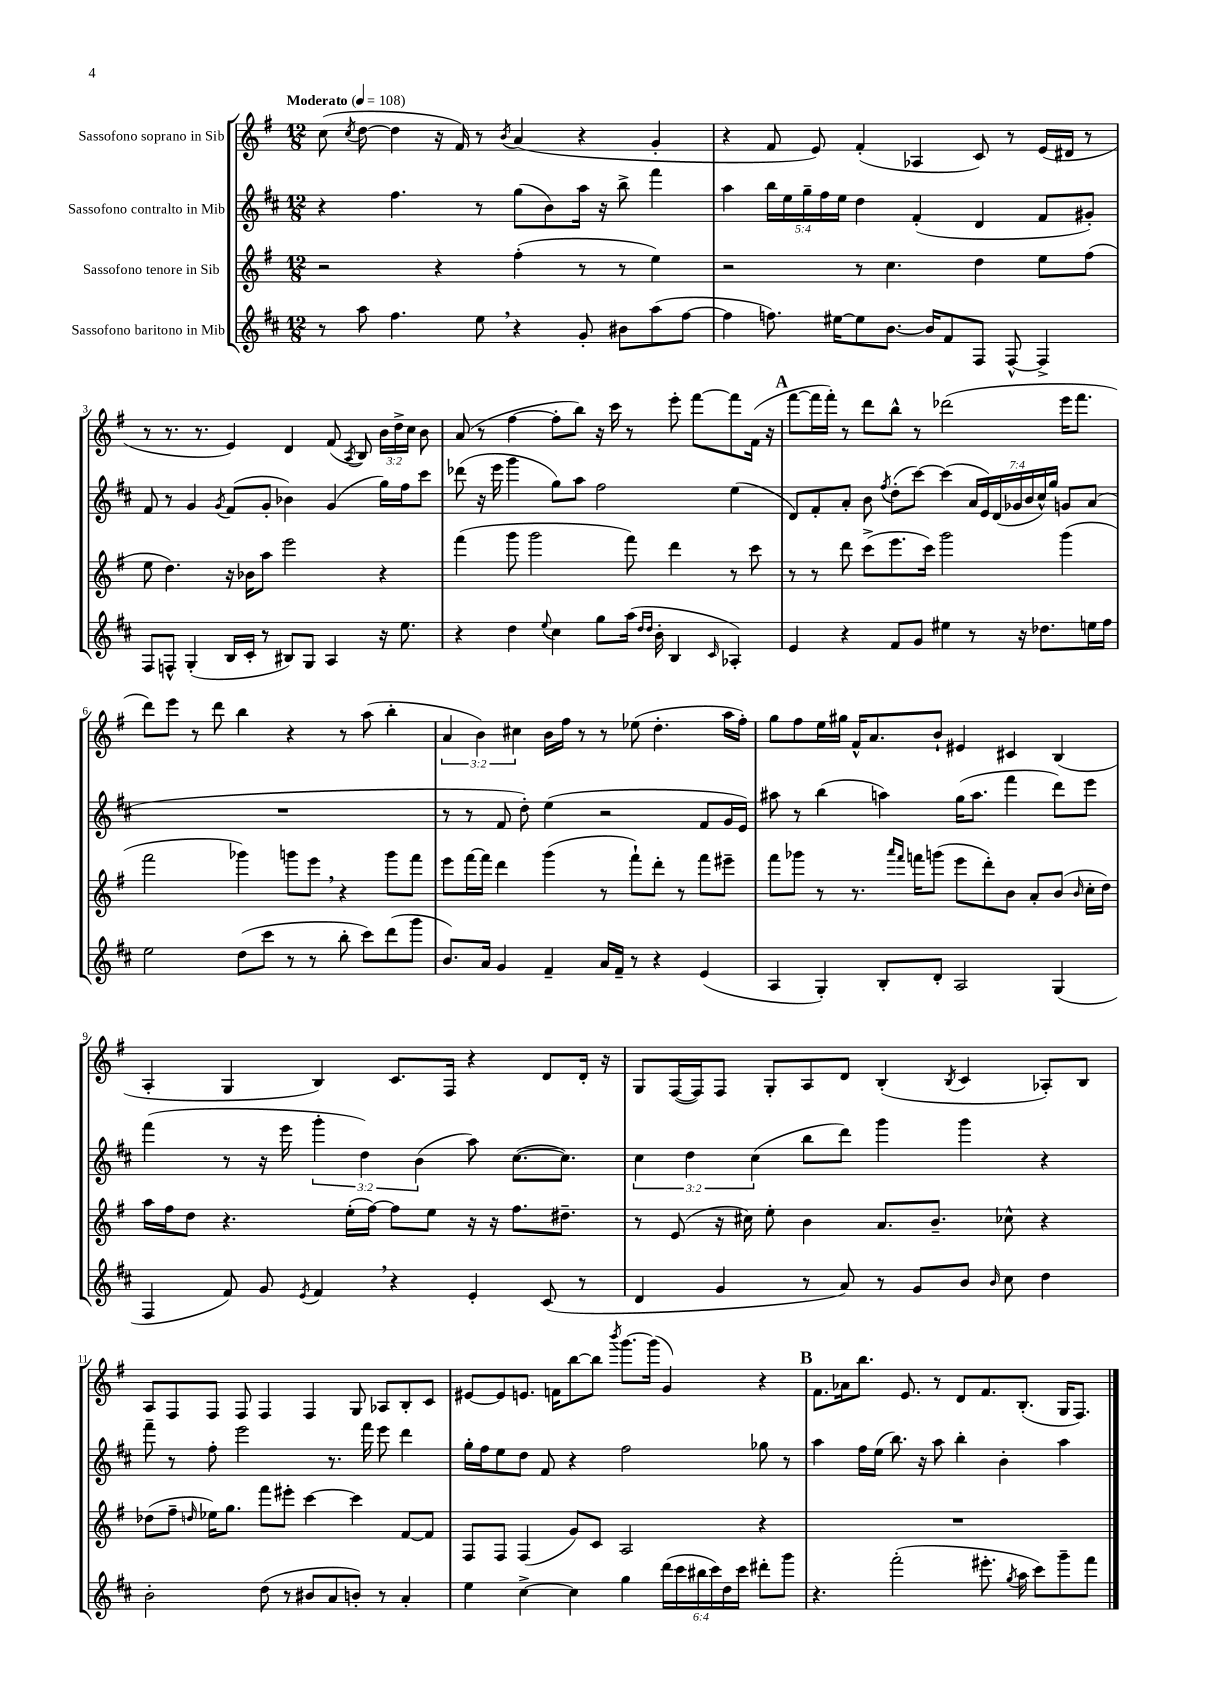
<<
\new StaffGroup <<
\new Staff = "s0" \with { instrumentName = "Sassofono soprano in Sib" } {
    \clef treble \key g \major \numericTimeSignature \time 12/8 \override Staff.TupletNumber.text = #tuplet-number::calc-fraction-text \tempo "Moderato" 4 = 108
    \autoBeamOff c''8( \acciaccatura { c''8 } d''8~ d''4 r16 fis'16) r8 \acciaccatura { b'8 } a'4( r4 g'4-. |
    r4 fis'8 e'8) fis'4-.( aes4 c'8) r8 e'16[( dis'16] r8 |
    r8 r8. r8. e'4) d'4 fis'8( \acciaccatura { a8 } b8) \tuplet 3/2 { b'16[ d''16-> c''16] } b'8 |
    a'8( r8 fis''4~ fis''8[-. b''8]) r16 c'''16 r8 e'''8-. fis'''8[~ fis'''8 fis'16]( r16 |
    \mark \markup { \bold "A" } fis'''8[~ fis'''16 fis'''16]-.) r8 d'''8[ b''8]-^ r8 des'''2( e'''16[ fis'''8.] |
    d'''8[) e'''8] r8 d'''8 b''4 r4 r8 a''8( b''4-. |
    \tuplet 3/2 { a'4 b'4) cis''4 } b'16[ fis''16] r8 r8 ees''8( d''4.-. a''16[ fis''16]-.) |
    g''8[ fis''8 e''16 gis''16] fis'16[-^ a'8. b'8]-! eis'4 cis'4 b4( |
    a4-. g4 b4) c'8.[ fis16] r4 d'8[ d'16]-. r16 |
    g8[ fis16~( fis16) fis8] g8[-. a8 d'8] b4-.( \acciaccatura { b8 } c'4 aes8[-.) b8] |
    a8[ fis8 fis8] fis8 fis4 fis4 g8 aes8[ b8-. c'8] |
    eis'8[~ eis'8 e'8.] f'16[ b''8~ b''8] \acciaccatura { b'''8 } g'''8.[~ g'''16]( g'4) r4 |
    \mark \markup { \bold "B" } fis'8.[ aes'16 b''8.] e'8. r8 d'8[ fis'8. b8.]-.( g16[ fis8.]) \bar "|." |
}
\new Staff = "s1" \with { instrumentName = "Sassofono contralto in Mib" } {
    \clef treble \key d \major \numericTimeSignature \time 12/8 \override Staff.TupletNumber.text = #tuplet-number::calc-fraction-text
    \autoBeamOff r4 fis''4. r8 g''8[( b'8) a''16] r16 b''8-> fis'''4 |
    a''4 \tuplet 5/4 { b''16[ e''16 g''16-- fis''16 e''16] } d''4 fis'4-.( d'4 fis'8[ gis'8]-.) |
    fis'8 r8 g'4 \acciaccatura { g'8 } fis'8[( g'8]-. bes'4) g'4( g''16[) fis''16 cis'''8] |
    des'''8( r16 e'''16 g'''4 g''8[) a''8] fis''2 e''4( |
    \mark \markup { \bold "A" } d'8[) fis'8-. a'8]-. b'8 \acciaccatura { fis''8 } d''8[-.( cis'''8]~) cis'''4( \tuplet 7/4 { a'16[ e'16) d'16( ges'16 b'16 cis''16-^) g''16] } g'8[ a'8]( |
    R1. |
    r8 r8 fis'8 d''8-.) e''4( r2 fis'8[ g'16 e'16]) |
    ais''8 r8 b''4( a''4) g''16[( a''8.] fis'''4 d'''8[) e'''8] |
    fis'''4( r8 r16 e'''16 \tuplet 3/2 { g'''4-. d''4) b'4( } a''8) cis''8.[~( cis''8.]) |
    \tuplet 3/2 { cis''4 d''4 cis''4( } b''8[ d'''8]) g'''4 g'''4 r4 |
    fis'''8-- r8 fis''8-. e'''2 r8. fis'''16 e'''8 d'''4 |
    g''16[-. fis''16 e''8 d''8] fis'8 r4 fis''2 ges''8 r8 |
    \mark \markup { \bold "B" } a''4 fis''16[ e''16]( b''8.) r16 a''8 b''4-. b'4-. a''4 \bar "|." |
}
\new Staff = "s2" \with { instrumentName = "Sassofono tenore in Sib" } {
    \clef treble \key g \major \numericTimeSignature \time 12/8
    \autoBeamOff r2 r4 fis''4-.( r8 r8 e''4) |
    r2 r8 c''4. d''4 e''8[ fis''8]( |
    e''8 d''4.) r16 bes'16[ a''8] e'''2 r4 |
    fis'''4( g'''8 g'''2 fis'''8) d'''4 r8 c'''8 |
    \mark \markup { \bold "A" } r8 r8 d'''8 c'''8[->( e'''8. c'''16]) g'''2 g'''4( |
    fis'''2 ges'''4) g'''8[ e'''8] \breathe r4 g'''8[ fis'''8] |
    e'''8[ fis'''16~ fis'''16] d'''4 g'''4( r8 fis'''8[-!) d'''8]-. r8 fis'''8[ eis'''8]-- |
    fis'''8[ ges'''8] r8 r8. \grace { a'''16[ fis'''16] } f'''16[ g'''8]( e'''8[ d'''8-.) b'8] a'8[-. b'8]( \grace { b'16 } c''16[-. d''16]) |
    a''16[ fis''16 d''8] r4. e''16[-.( fis''16]~) fis''8[ e''8] r16 r16 fis''8.[ dis''8.]-- |
    r8 e'8( r16 cis''16) e''8-. b'4 a'8.[ b'8.]-- ces''8-^ r4 |
    des''8[( fis''8]-- \grace { d''16 } ees''16[) g''8.] fis'''8[ eis'''8]-. c'''4~ c'''4 fis'8[~ fis'8] |
    fis8[ fis8] fis4( g'8[) c'8] a2 r4 |
    \mark \markup { \bold "B" } R1. \bar "|." |
}
\new Staff = "s3" \with { instrumentName = "Sassofono baritono in Mib" } {
    \clef treble \key d \major \numericTimeSignature \time 12/8 \override Staff.TupletNumber.text = #tuplet-number::calc-fraction-text
    \autoBeamOff r8 a''8 fis''4. e''8 \breathe r4 g'8-. bis'8[ a''8( fis''8]~ |
    fis''4 f''8.) eis''16[~ eis''8 b'8.]~ b'16[ fis'8 fis8] fis8~-^ fis4-> |
    fis8[ f8]-^ g4-.( b16[ cis'16]-. r8 bis8[) g8] a4 r16 e''8. |
    r4 d''4 \appoggiatura { e''8 } cis''4 g''8[ a''16]( \grace { d''16[ d''16] } b'16-. b4 \grace { cis'16 } aes4-.) |
    \mark \markup { \bold "A" } e'4 r4 fis'8[ g'8] eis''4 r8 r16 des''8.[ e''16 fis''16] |
    e''2 d''8[( cis'''8] r8 r8 b''8-. cis'''8[) d'''8( g'''8] |
    b'8.[) a'16] g'4 fis'4-- a'16[ fis'16]-- r8 r4 e'4( |
    a4 g4-.) b8[-. d'8]-. a2 g4( |
    fis4 fis'8) g'8 \acciaccatura { e'8 } fis'4 \breathe r4 e'4-. cis'8( r8 |
    d'4 g'4 r8 a'8) r8 g'8[ b'8] \grace { b'16 } cis''8 d''4 |
    b'2-. d''8( r8 bis'8[ a'8 b'8]-.) r8 a'4-. |
    e''4 cis''4~-> cis''4 g''4 \tuplet 6/4 { d'''16[( cis'''16 bis''16 cis'''16) d''16 cis'''16] } dis'''8[-. g'''8] |
    \mark \markup { \bold "B" } r4. fis'''2-.( eis'''8.-. \acciaccatura { g''8 } a''16 cis'''8[) g'''8-- fis'''8] \bar "|." |
}
>>
>>
